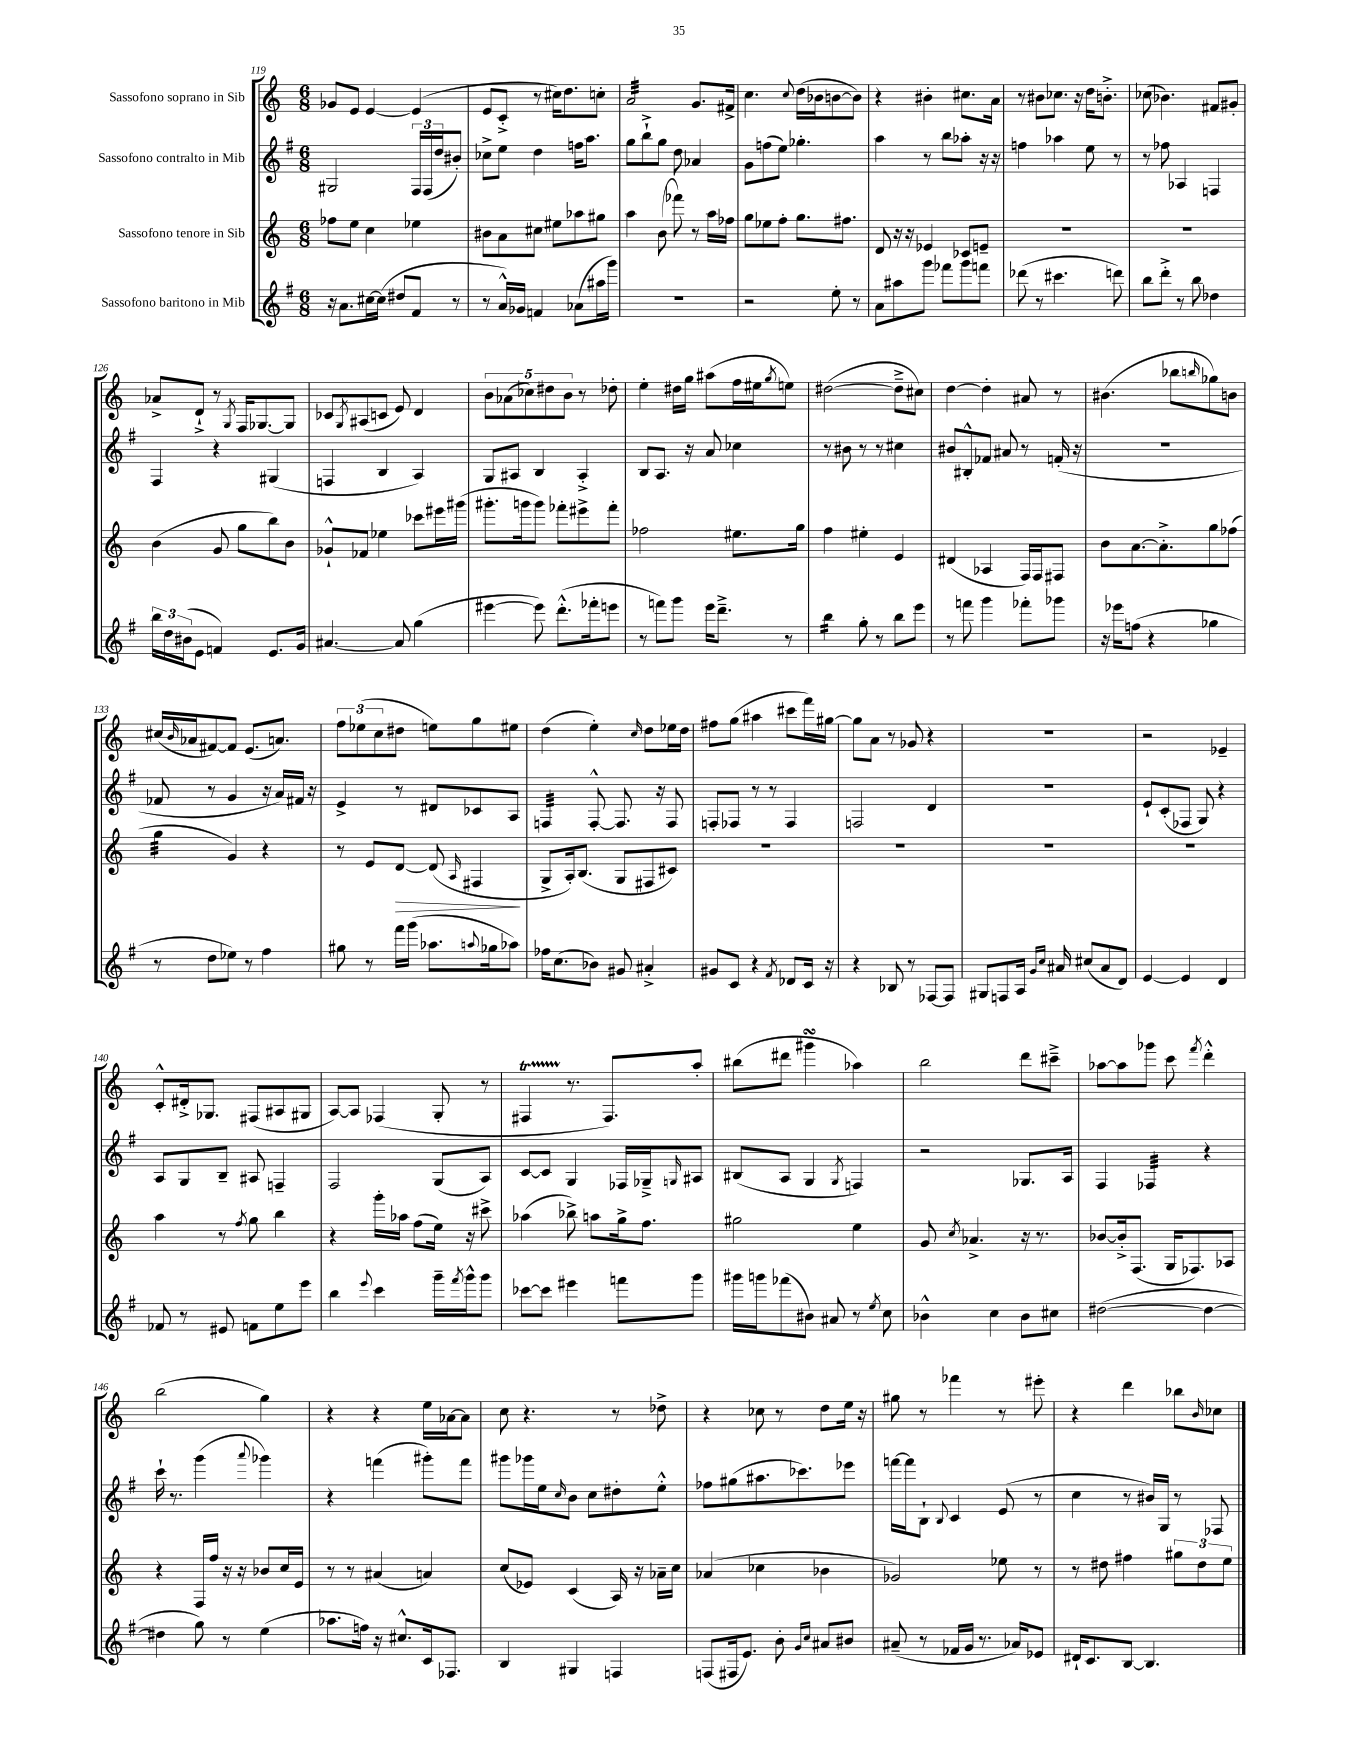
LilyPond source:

<<
\new StaffGroup <<
\new Staff = "s0" \with { instrumentName = "Sassofono soprano in Sib" } {
    \clef treble \key c \major \numericTimeSignature \time 6/8
    ges'8 e'8 e'4~ e'4( |
    e'8 c'8-.-> r8 cis''16) d''8. c''8-. |
    a'2:32 g'8. fis'16-> |
    c''4. \appoggiatura { c''8 } d''16( bes'16 b'8~ b'8) |
    r4 bis'4-. cis''8. a'16 |
    r8 bis'8 ces''8. r16 d''16 b'8.-.-> |
    ces''8( bes'4.) fis'8 gis'8-. |
    aes'8-> d'8-!-> r8 \acciaccatura { g8 } f16 ges8.~ ges8 |
    ces'8 \acciaccatura { g8 } ais8( c'8 e'8) d'4 |
    \tuplet 5/4 { b'8 aes'8( ces''8) dis''8 b'8 } r8 des''8-. |
    e''4-. dis''16 g''16 ais''8( f''16 eis''16 \acciaccatura { g''8 } e''8) |
    dis''2~( dis''8---> cis''8) |
    d''4~ d''4-. ais'8 r8 |
    bis'4.( bes''8 \grace { b''16 } ges''8) b'8 |
    cis''16( \grace { b'16 } aes'16 fis'8~) fis'8 e'8.( a'8.) |
    \tuplet 3/2 { f''8 ees''8( c''8 } dis''8 e''8) g''8 eis''8 |
    d''4( e''4-.) \grace { c''16 } d''8 ees''16 d''16 |
    fis''8 g''8( ais''4 cis'''8 f'''16) gis''16~ |
    gis''8 a'8 r8 ges'8 r4 |
    R2. |
    r2 ees'4-- |
    c'8-.-^ dis'16-.-> ges8. fis8( ais8 gis8 |
    a8~) a8 fes4( g8-. r8 |
    fis4\startTrillSpan r8.\stopTrillSpan fis8.) a''8-. |
    bis''8( dis'''8 gis'''4\turn aes''4) |
    b''2 d'''8 cis'''8---> |
    aes''8~ aes''8 ges'''8 c'''8 \acciaccatura { f'''8 } d'''4-.-^ |
    b''2( g''4) |
    r4 r4 e''16 aes'16~ aes'8 |
    c''8 r4. r8 des''8-> |
    r4 ces''8 r8 d''8 e''16 r16 |
    gis''8 r8 fes'''4 r8 eis'''8-. |
    r4 d'''4 bes''8 \grace { b'16 } ces''8 \bar "|." |
}
\new Staff = "s1" \with { instrumentName = "Sassofono contralto in Mib" } {
    \clef treble \key g \major \numericTimeSignature \time 6/8
    gis2 \tuplet 3/2 { fis16 fis16( d''16 } bis'8-.) |
    ces''8-> e''8 d''4 f''16 a''8. |
    g''8 b''8-!-> g''8 d''8 aes'4 |
    g'8 f''8( e''8) ges''4.-. |
    a''4 r8 b''8 aes''8-. r16 r16 |
    f''4 aes''4 e''8 r8 |
    r8 fes''8 aes4 f4 |
    fis4 r4 gis4( |
    f4 b4 a4) |
    g8 ais8 b4 ais4-.-> |
    b8 a8. r16 a'8 ces''4 |
    r8 bis'8 r8 r8 cis''4 |
    bis'8 bis8-.-^ fes'8 ais'8 r8 f'16-.( r16 |
    R2. |
    fes'8 r8 g'4 r16 a'16) fis'16 r16 |
    e'4-> r8 dis'8 ces'8 a8 |
    f4:32 f8~-.-^ f8. r16 f8 |
    f8-. fes8 r8 r8 fes4 |
    f2 d'4 |
    R2. |
    e'8-! c'8-.( fes8 g8) r4 |
    a8 g8 b8-- ais8 f4-- |
    fis2 g8( a8) |
    c'8~ c'8 g4 fes16 ges16---> \grace { g16 } ais8 |
    bis8( a8 g4 \acciaccatura { g8 } f4) |
    r2 ges8. a16 |
    fis4 fes4:32 r4 |
    c'''16-! r8. g'''4( \appoggiatura { a'''8 } ges'''4) |
    r4 f'''4( gis'''8-.) f'''8 |
    gis'''8 ges'''16 e''16 \grace { c''16 } b'8 c''8 dis''8-. e''8-.-^ |
    fes''8 gis''8( ais''8. ces'''8.) ees'''8 |
    f'''16~ f'''16 b8-! \appoggiatura { b8 } c'4 e'8( r8 |
    c''4 r8 bis'16) g16 r8 fes8 \bar "|." |
}
\new Staff = "s2" \with { instrumentName = "Sassofono tenore in Sib" } {
    \clef treble \key c \major \numericTimeSignature \time 6/8
    fes''8 e''8 c''4 ees''4 |
    bis'8 a'8 cis''8 eis''8 aes''8 gis''8 |
    a''4 b'8( fes'''8) r8 a''16 fes''16 |
    g''8 ees''8 f''8-. g''8. fis''8. |
    d'8 r16 r16 ees'4 ces'8 e'8-- |
    R2. |
    R2. |
    b'4( g'8 g''8 b''8) b'8 |
    ges'8-!-^ fes'8 ees''4 ces'''8 eis'''16 gis'''16( |
    gis'''8.-. g'''16 g'''8) fes'''8-. eis'''8-> fes'''8-. |
    fes''2 eis''8. g''16 |
    f''4 eis''4-. e'4 |
    dis'4( aes4 f16) f16 fis8 |
    b'8 a'8.~ a'8.-.-> g''8 fes''8( |
    g''4:32 g'4) r4 |
    r8 e'8 d'8~\> d'8( \grace { a16 } fis4\! |
    g8-> a16-.) b8.( g8 fis8 cis'8) |
    R2. |
    R2. |
    R2. |
    R2. |
    a''4 r8 \acciaccatura { f''8 } g''8 b''4 |
    r4 g'''16-. aes''16 f''8( e''16) r16 cis'''8-> |
    aes''4( bes''8->) a''8 g''16-> f''8. |
    gis''2 e''4 |
    g'8 \acciaccatura { c''8 } aes'4.-> r16 r8. |
    bes'8~ bes'16-.-> f8.( g16 fes8.) aes8 |
    r4 f16 f''16 r16 r16 bes'8 c''16 e'16 |
    r8 r8 ais'4( a'4) |
    c''8( ees'8) c'4( a16) r16 aes'16-- c''16 |
    aes'4( ces''4 bes'4 |
    ges'2) ees''8 r8 |
    r8 dis''8 fis''4 \tuplet 3/2 { gis''8 dis''8 e''8 } \bar "|." |
}
\new Staff = "s3" \with { instrumentName = "Sassofono baritono in Mib" } {
    \clef treble \key g \major \numericTimeSignature \time 6/8
    r16 a'8. cis''16~ cis''16( dis''8 fis'8 r8 |
    r8 a'16-^) ges'16 f'4 aes'8( ais''16 g'''16) |
    R2. |
    r2 e''8-. r8 |
    a'8 ais''8 g'''8 fes'''8 g'''8 f'''8 |
    des'''8( r8 cis'''4. d'''8) |
    b''8 d'''8-.-> r8 b''8 des''4 |
    \tuplet 3/2 { b''16 d''16 bis'16( } e'8 f'4) e'8. g'16 |
    ais'4.~ ais'8 g''4( |
    eis'''4~ eis'''8) d'''8.-.-^( fes'''16-. e'''8 |
    r8 f'''8) g'''8 e'''16 d'''8.---> r8 |
    b''4:16 g''8-. r8 b''8 e'''8 |
    r8 f'''8 g'''4 fes'''8-. ges'''8 |
    r16 ees'''16 f''8( r4 ges''4 |
    r8 d''8 ees''8) r8 fis''4 |
    gis''8 r8 fis'''16 g'''16( aes''8. \appoggiatura { a''8 } ges''16 aes''8) |
    fes''16 c''8.( bes'8) gis'8 ais'4-.-> |
    gis'8 c'8 r4 \acciaccatura { fis'8 } des'8 c'16 r16 |
    r4 bes8 r8 fes8~ fes8 |
    gis8 f8 a16 \grace { g'16 c''16 } ais'16 cis''8( ais'8 d'8) |
    e'4~ e'4 d'4 |
    fes'8 r8 eis'8 f'8 e''8 e'''8 |
    b''4 \appoggiatura { e'''8 } c'''4 g'''16-- \acciaccatura { fis'''8 } g'''16-^ g'''8 |
    ces'''8~ ces'''8 eis'''4 f'''8 g'''8 |
    gis'''16 g'''16 fes'''8( bis'8) ais'8 r8 \acciaccatura { e''8 } c''8 |
    bes'4-^ c''4 bes'8 cis''8 |
    dis''2~( dis''4~ |
    dis''4 g''8) r8 e''4( |
    aes''8. f''16) r16 cis''8.-^ c'16 fes8. |
    b4 gis4 f4 |
    f8( fis16 e'8.) b'8-. \grace { g'16 c''16 } ais'8 bis'8 |
    ais'8--( r8 fes'16 g'16 r8. aes'16) ees'8 |
    dis'16-! c'8. b8~ b4. \bar "|." |
}
>>
>>
\layout { \context { \Score currentBarNumber = #119 } }
